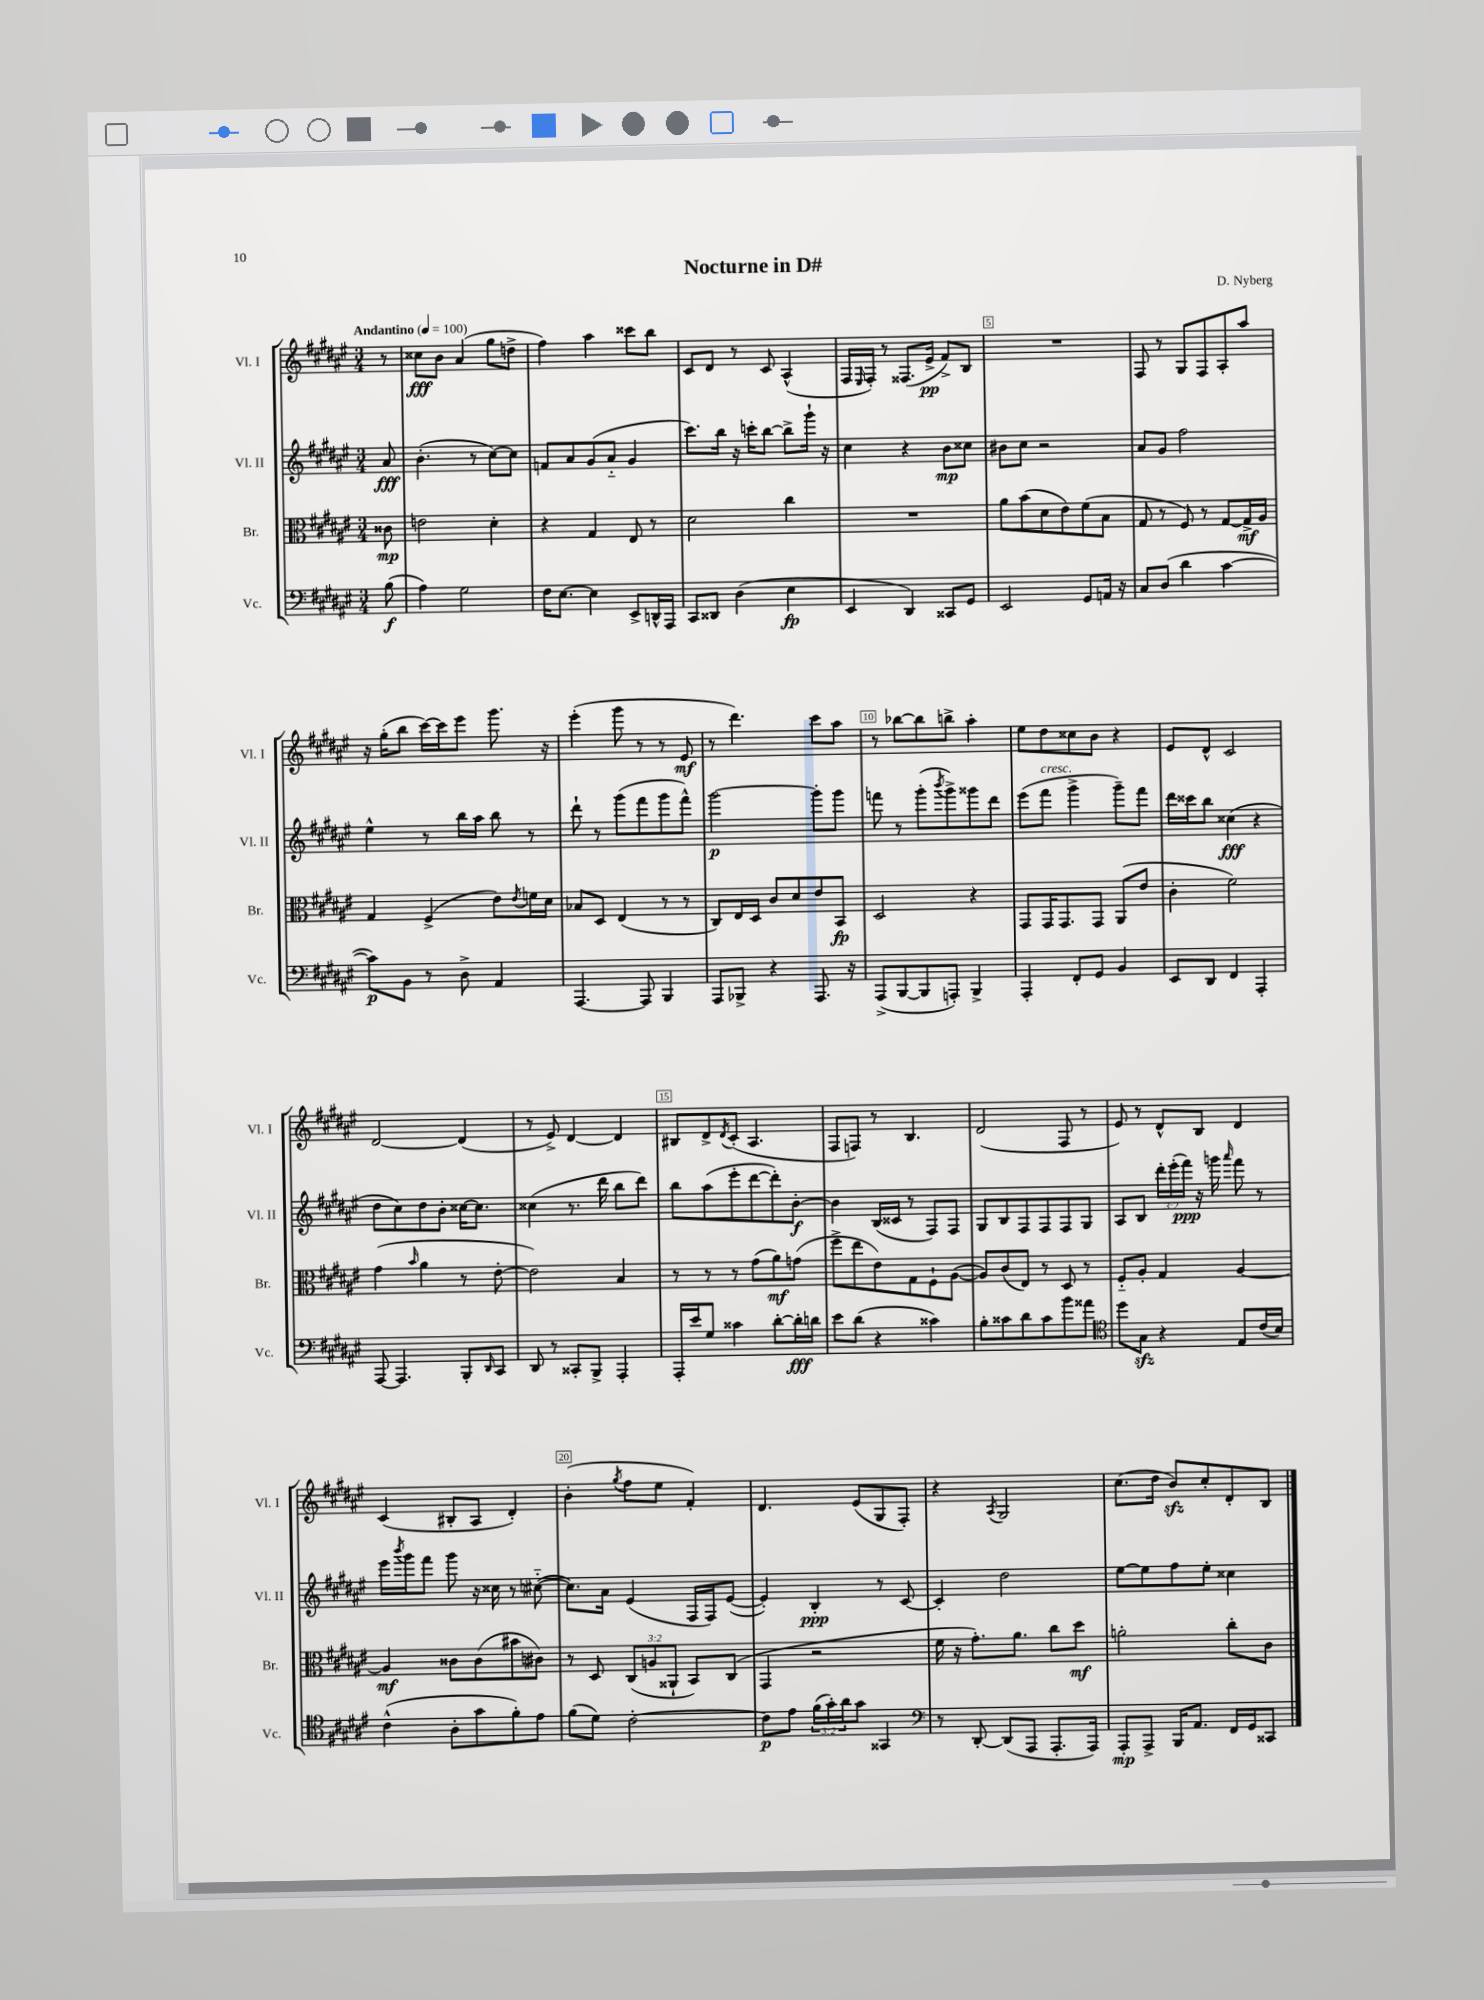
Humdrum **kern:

**kern	**dynam	**kern	**dynam	**kern	**dynam	**kern	**dynam
*part4	*part4	*part3	*part3	*part2	*part2	*part1	*part1
*staff4	*staff4	*staff3	*staff3	*staff2	*staff2	*staff1	*staff1
*I"Vc.	*	*I"Br.	*	*I"Vl. II	*	*I"Vl. I	*
*I'Vc.	*	*I'Br.	*	*I'Vl. II	*	*I'Vl. I	*
*clefF4	*	*clefC3	*	*clefG2	*	*clefG2	*
*k[f#c#g#d#a#e#]	*	*k[f#c#g#d#a#e#]	*	*k[f#c#g#d#a#e#]	*	*k[f#c#g#d#a#e#]	*
*M3/4	*	*M3/4	*	*M3/4	*	*M3/4	*
*MM100	*	*MM100	*	*MM100	*	*MM100	*
=	=	=	=	=	=	=	=
!	!	!	!	!	!	!LO:TX:a:B:t=Andantino	!
(8B\	f	8c##X\	mp	8a#/	fff	8r	.
=1	=1	=1	=1	=1	=1	=1	=1
4A#\)	.	2en\	.	(4.b'\	.	8cc##X\L	fff
.	.	.	.	.	.	8b\J	.
2G#\	.	.	.	.	.	(4a#/	.
.	.	.	.	8r	.	.	.
.	.	4d#'\	.	[8cc#\L)	.	8gg#\L	.
.	.	.	.	8cc#\J]	.	8ddn^\J	.
=2	=2	=2	=2	=2	=2	=2	=2
16F#\KL	.	4r	.	8fn/L	.	4ff#\)	.
[8.E#\J	.	.	.	.	.	.	.
.	.	.	.	8a#/	.	.	.
4E#\]	.	4G#/	.	(8g#/	.	4aa#\	.
.	.	.	.	8a#/J	.	.	.
8EE#^/L	.	8E#/	.	4g#/	.	8ccc##X\L	.
16DDn^^/L	.	8r	.	.	.	8bb\J	.
16AAA#/JJ	.	.	.	.	.	.	.
=3	=3	=3	=3	=3	=3	=3	=3
8CC#/L	.	2d#\	.	8.ccc#\L)	.	8c#/L	.
8DD##X/J	.	.	.	.	.	8d#/J	.
.	.	.	.	16bb\Jk	.	.	.
(4D#\	.	.	.	16r	.	8r	.
.	.	.	.	16cccn'\KL	.	.	.
.	.	.	.	[8bb\J	.	8c#/	.
4E#\	fp	4cc#\	.	8bb^\L]	.	(4A#^^/	.
.	.	.	.	16ggg#`\Jk	.	.	.
.	.	.	.	16r	.	.	.
=4	=4	=4	=4	=4	=4	=4	=4
4EE#/	.	2.r	.	4cc#\	.	16F#/LL	.
.	.	.	.	.	.	16qqE#/	.
.	.	.	.	.	.	16F#'/JJ)	.
.	.	.	.	.	.	8r	.
4DD#/)	.	.	.	4r	.	(8.F##X/L	.
.	.	.	.	.	.	16e#^/Jk	pp
8CC##X/L	.	.	.	8b\L	mp	8f#^/L)	.
8GG#/J	.	.	.	8cc##X\J	.	8B/J	.
=5	=5	=5	=5	=5	=5	=5	=5
2EE#/	.	8a#\L	.	8b#X\L	.	2.r	.
.	.	(8b\	.	8cc#\J	.	.	.
.	.	8d#\	.	2r	.	.	.
.	.	8e#\)	.	.	.	.	.
8GG#/L	.	(8f#\	.	.	.	.	.
16AAn/Jk	.	8B\J	.	.	.	.	.
16r	.	.	.	.	.	.	.
=6	=6	=6	=6	=6	=6	=6	=6
8C#/L	.	8G#/	.	8a#/L	.	8F#/	.
(8D#/J	.	8r	.	8g#/J	.	8r	.
4d#\	.	8F#/)	.	2ff#\	.	8G#/L	.
.	.	8r	.	.	.	8F#/	.
[4c#\	.	[8G#/L	.	.	.	8A#'/	.
.	.	16G#^/L]	mf	.	.	8aa#/J	.
.	.	16A#/JJ	.	.	.	.	.
!!LO:LB:g=z
=7	=7	=7	=7	=7	=7	=7	=7
8c#\L])	p	4G#/	.	4ee#^^\	.	16r	.
.	.	.	.	.	.	(16gg#'\KL	.
8BB\J	.	.	.	.	.	8bb\J	.
8r	.	(4F#^/	.	8r	.	[16ccc#\LL)	.
.	.	.	.	.	.	16ccc#\J]	.
8D#^\	.	.	.	16bb\LL	.	8eee#\J	.
.	.	.	.	16aa#\JJ	.	.	.
4AA#/	.	8e#\L)	.	8bb\	.	8.ggg#\	.
.	.	8qe#/	.	.	.	.	.
.	.	16fn\L	.	8r	.	.	.
.	.	16d#\JJ	.	.	.	16r	.
=8	=8	=8	=8	=8	=8	=8	=8
[4.AAA#/	.	8B-X/L	.	8ddd#`\	.	(4eee#'\	.
.	.	8D#/J	.	8r	.	.	.
.	.	(4E#/	.	(8ggg#\L	.	8ggg#\	.
8AAA#/]	.	.	.	8fff#\	.	8r	.
4BBB/	.	8r	.	8ggg#\	.	8r	.
.	.	8r	.	8fff#^^\J)	.	8e#/	mf
=9	=9	=9	=9	=9	=9	=9	=9
8AAA#/L	.	8C#/L)	.	[2ggg#\	p	8r	.
8BBB-X^/J	.	16E#/L	.	.	.	4.ddd#\)	.
.	.	16D#/JJ	.	.	.	.	.
4r	.	8c#/L	.	.	.	.	.
.	.	8d#/	.	.	.	.	.
8.AAA#/	.	8e#/	.	8ggg#'\L]	.	8ccc#\L	.
.	.	8BB/J	fp	8ggg#\J	.	8aa#\J	.
16r	.	.	.	.	.	.	.
=10	=10	=10	=10	=10	=10	=10	=10
(8AAA#^/L	.	2D#/	.	8fffn\	.	8r	.
[8BBB/	.	.	.	8r	.	[8bb-X\L	.
8BBB/]	.	.	.	(8ggg#'\L	.	8bb-\]	.
.	.	.	.	8qbbb/	.	.	.
8AAAn'/J)	.	.	.	8ggg#^\)	.	8bbn^\J	.
4BBB^/	.	4r	.	8ggg##X\	.	4aa#'\	.
.	.	.	.	8ddd#\J	.	.	.
=11	=11	=11	=11	=11	=11	=11	=11
4AAA#'/	.	8GG#/L	.	(8eee#\L	.	8ee#\L	.
!	!	!	!	!LO:TX:a:i:t=cresc.	!	!	!
.	.	16GG#/K	.	8fff#\J	.	8dd#\	.
.	.	8.GG#/	.	.	.	.	.
8FF#'/L	.	.	.	4ggg#^\	.	8cc##X\	.
8GG#/J	.	8GG#/J	.	.	.	8b\J	.
4BB/	.	(8AA#/L	.	8ggg#~\L)	.	4r	.
.	.	8e#/J	.	8fff#\J	.	.	.
=12	=12	=12	=12	=12	=12	=12	=12
8EE#/L	.	4c#'\	.	16ddd#\LL	.	8e#/L	.
.	.	.	.	16ccc##X\J	.	.	.
8DD#/J	.	.	.	8bb\J	.	8d#^^/J	.
4FF#/	.	2f#\)	.	(4cc##X\	fff	2c#/	.
4AAA#'/	.	.	.	4r	.	.	.
!!LO:LB:g=z
=13	=13	=13	=13	=13	=13	=13	=13
[8AAA#/	.	(4g#\	.	8dd#\L	.	[2d#/	.
4.AAA#/]	.	.	.	8cc#\)	.	.	.
.	.	16qqb/	.	.	.	.	.
.	.	4a#\	.	8dd#\	.	.	.
.	.	.	.	8b'\J	.	.	.
8BBB'/L	.	8r	.	[16cc##X\KL	.	(4d#/]	.
.	.	.	.	8.cc##\J]	.	.	.
16qqDD#/	.	.	.	.	.	.	.
8CC#/J	.	[8e#'\	.	.	.	.	.
=14	=14	=14	=14	=14	=14	=14	=14
8DD#/	.	2e#\])	.	(4cc##X\	.	8r	.
8r	.	.	.	.	.	8e#^/)	.
8CC##X'/L	.	.	.	8.r	.	[4d#/	.
8BBB^/J	.	.	.	.	.	.	.
.	.	.	.	16ddd#\	.	.	.
4AAA#'/	.	4B/	.	8bb\L	.	4d#/]	.
.	.	.	.	8ddd#\J)	.	.	.
=15	=15	=15	=15	=15	=15	=15	=15
16AAA#'/LL	.	8r	.	8bb\L	.	8B#X/L	.
16e#/J	.	.	.	.	.	.	.
8G#/J	.	8r	.	(8aa#\	.	8d#^/	.
.	.	.	.	.	.	8qd#/	.
4c##X\	.	8r	.	8eee#'\	.	(8c#'/J	.
.	.	(8g#\L	.	[8ddd#\	.	4.A#/	.
[8d#'\L	.	8a#\)	mf	8ddd#'\])	.	.	.
16d#'\L]	fff	(8gn\J	.	[8b'\J	f	.	.
16dn\JJ	.	.	.	.	.	.	.
=16	=16	=16	=16	=16	=16	=16	=16
8e#\L	.	8ff#^\L	.	4b\]	.	8F#/L	.
(8d#\J	.	8ee#\	.	.	.	8Fn/J)	.
4r	.	8e#\)	.	(16B/LL	.	8r	.
.	.	.	.	16c##X/JJ	.	.	.
.	.	8G#\	.	8r	.	4.B/	.
4c##X\)	.	8F#`\	.	8F#/L)	.	.	.
.	.	([8A#\J	.	8F#/J	.	.	.
=17	=17	=17	=17	=17	=17	=17	=17
8B'\L	.	8A#/L])	.	8G#/L	.	(2d#/	.
8c##X\	.	(8c#/	.	8B/	.	.	.
8d#\	.	8E#/J)	.	8F#/	.	.	.
8c##\	.	8r	.	8F#/	.	.	.
8b\	.	8D#/	.	8F#/	.	8F#/	.
8a##X\J	.	8r	.	8G#/J	.	8r	.
=18	=18	=18	=18	=18	=18	=18	=18
*clefC4	*	*	*	*	*	*	*
8dd#\L	.	8F#/L	.	8A#/L	.	8e#/)	.
8G#zz\J	.	8A#'/J	.	8B/J	.	8r	.
4r	.	4G#/	.	24ddd#'\LL	.	8d#^^/L	.
.	.	.	.	(24eee#'\	.	.	.
.	.	.	.	24fff#\JJ)	ppp	.	.
.	.	.	.	16r	.	8B/J	.
.	.	.	.	16gggn\	.	.	.
.	.	.	.	16qqaaa#/	.	.	.
8E#/L	.	[4A#/	.	8fff#\	.	4d#/	.
(16c#/L	.	.	.	8r	.	.	.
16B/JJ)	.	.	.	.	.	.	.
!!LO:LB:g=z
=19	=19	=19	=19	=19	=19	=19	=19
(4c#^^\	.	4A#/]	mf	16eee#\LL	.	(4c#/	.
.	.	.	.	8qbbb/	.	.	.
.	.	.	.	16ggg#\J	.	.	.
.	.	.	.	8fff#\J	.	.	.
8A#'\L	.	8c##X\L	.	8ggg#\	.	8B#X'/L	.
8g#\	.	(8c##\	.	16r	.	8A#/J	.
.	.	.	.	16cc##X\	.	.	.
8f#'\)	.	8b#X\	.	8r	.	4d#'/)	.
8e#\J	.	8c#X\J)	.	([8cc#X\	.	.	.
=20	=20	=20	=20	=20	=20	=20	=20
(8f#\L	.	8r	.	8.cc#\L])	.	(4b'\	.
8d#\J)	.	8D#/	.	.	.	.	.
.	.	.	.	16a#\Jk	.	.	.
.	.	.	.	.	.	8qgg#/	.
[2c#'\	.	(12C#/L	.	(4e#/	.	8ff#\L	.
.	.	12An/	.	.	.	.	.
.	.	.	.	.	.	8ee#\J	.
.	.	12AA##X`/J	.	.	.	.	.
.	.	8BB/L)	.	16F#/LL	.	4f#'/)	.
.	.	.	.	16F#/J)	.	.	.
.	.	(8C#/J	.	([8e#/J	.	.	.
=21	=21	=21	=21	=21	=21	=21	=21
8c#\L]	p	4GG#/	.	4e#'/])	.	4.d#/	.
8e#\J	.	.	.	.	.	.	.
(24f#\LL	.	2r	.	4B'/	ppp	.	.
24g#'\)	.	.	.	.	.	.	.
24a#\J	.	.	.	.	.	.	.
8g#\J	.	.	.	.	.	(8e#/L	.
4GG##X/	.	.	.	8r	.	8G#/	.
.	.	.	.	[8c#/	.	8F#'/J)	.
=22	=22	=22	=22	=22	=22	=22	=22
*clefF4	*	*	*	*	*	*	*
8r	.	16f#\	.	4c#'/]	.	4r	.
.	.	16r	.	.	.	.	.
[8DD#'/	.	8.g#'\L)	.	.	.	.	.
.	.	.	.	.	.	8qA#/	.
(8DD#/L]	.	.	.	2dd#\	.	2G#/	.
.	.	8.a#\J	.	.	.	.	.
8AAA#/J	.	.	.	.	.	.	.
8.AAA#'/L	.	8cc#\L	.	.	.	.	.
.	.	8dd#\J	mf	.	.	.	.
16AAA#/Jk)	.	.	.	.	.	.	.
=23	=23	=23	=23	=23	=23	=23	=23
8AAA#'/L	mp	2an'\	.	[8ee#\L	.	(8.cc#\L	.
8AAA#^/J	.	.	.	8ee#\]	.	.	.
.	.	.	.	.	.	16dd#\Jk	.
16BBB/KL	.	.	.	8ff#\	.	8bzz/L)	.
8.AA#/J	.	.	.	.	.	.	.
.	.	.	.	8ee#'\J	.	8cc#'/	.
16FF#/LL	.	8cc#'\L	.	4cc##X\	.	8d#'/	.
16GG#/J	.	.	.	.	.	.	.
8CC##X/J	.	8c#\J	.	.	.	8B/J	.
==	==	==	==	==	==	==	==
*-	*-	*-	*-	*-	*-	*-	*-
